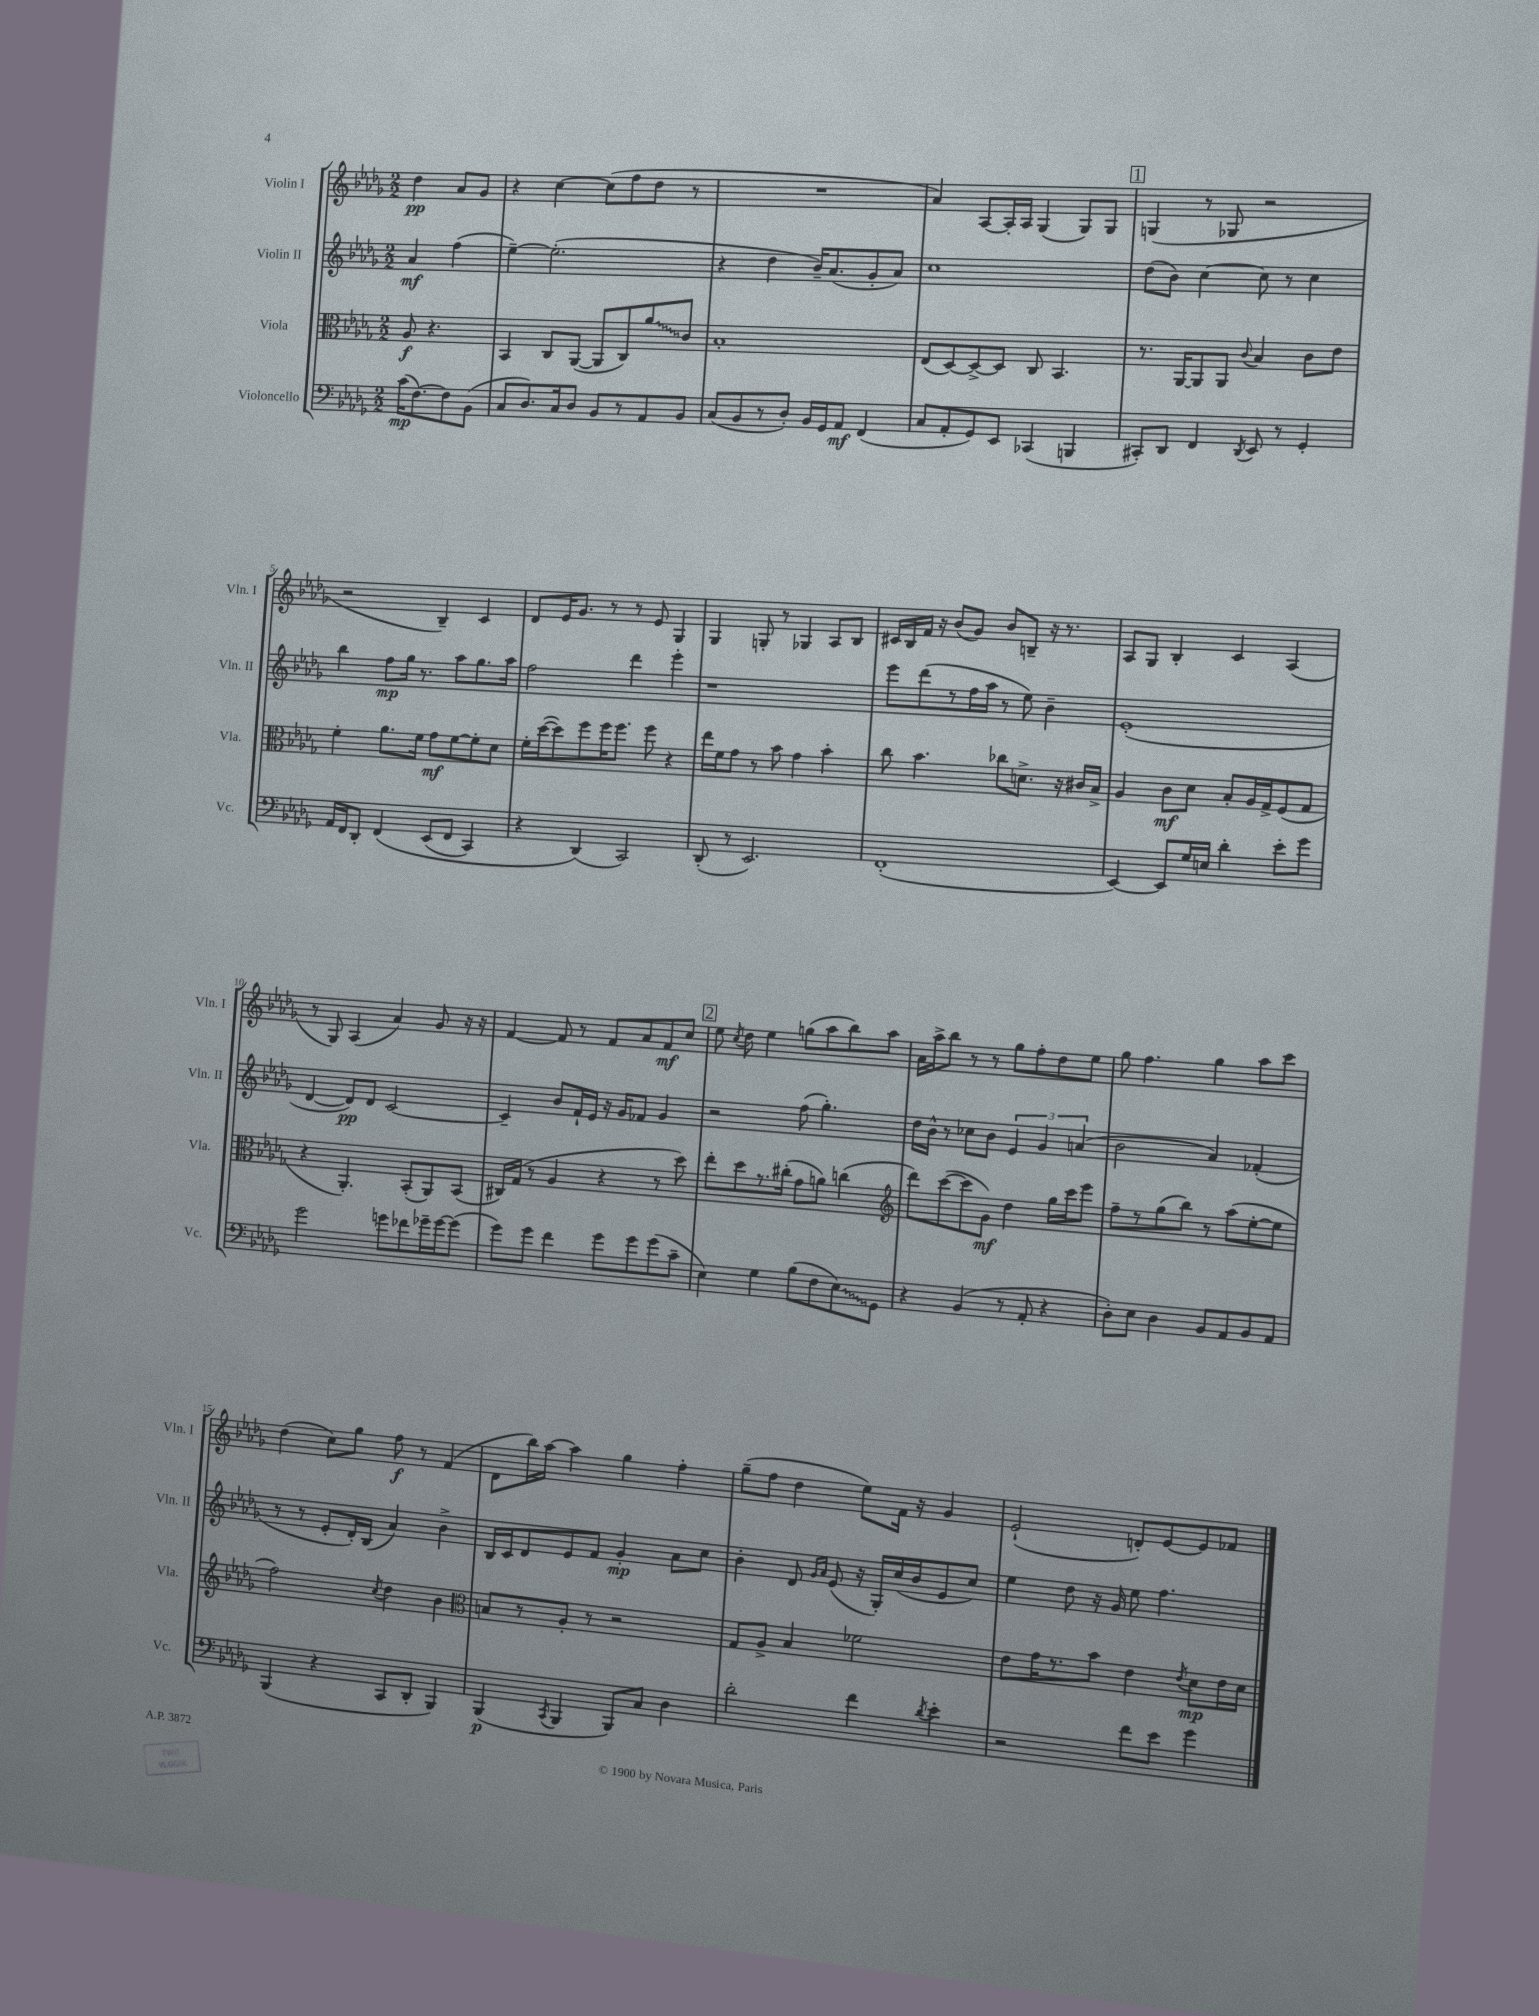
<<
\new StaffGroup <<
\new Staff = "s0" \with { instrumentName = "Violin I" shortInstrumentName = "Vln. I" } {
    \clef treble \key des \major \numericTimeSignature \time 2/2 \partial 2
    \autoBeamOff des''4\pp aes'8[ ges'8] |
    r4 c''4~ c''8[( f''8 des''8] r8 |
    R1 |
    aes'4) aes8[~ aes16-. aes16] ges4( ges8[) ges8] |
    \mark \markup { \box "1" } g4( r8 ges8 r2 |
    r2 bes4--) c'4 |
    des'8[ ees'16 ges'8.] r8 r8 ees'8 ges4 |
    ges4 g8-. r8 ges4 aes8[ bes8] |
    cis'16[ bes16 f'16] r16 bes'8[( ges'8]) bes'8[ b8]-- r16 r8. |
    aes8[ ges8] bes4-. c'4 aes4( |
    r8 ges8) aes4( aes'4) ges'8 r16 r16 |
    f'4~ f'8 r8 f'8[ aes'8 f'8\mf c''8] |
    \mark \markup { \box "2" } ees''8 \acciaccatura { c''8 } des''8 ees''4 g''8[( aes''8 bes''8) aes''8] |
    aes'16[ aes''16-> bes''8] r8 r8 ges''8[ f''8-. des''8 ees''8] |
    ges''8 f''4. ges''4 aes''8[ c'''8] |
    des''4( c''8[) ges''8] f''8\f r8 f'4( |
    des'8[ bes''16) aes''16]~ aes''4 ges''4 f''4-. |
    ges''8[--( f''8] des''4 ees''8[) f'16] r16 ges'4 |
    ees'2-!( d'8[-.) ees'8~ ees'8 fes'8] \bar "|." |
}
\new Staff = "s1" \with { instrumentName = "Violin II" shortInstrumentName = "Vln. II" } {
    \clef treble \key des \major \numericTimeSignature \time 2/2 \partial 2
    \autoBeamOff aes'4\mf f''4( |
    ees''4~--) ees''2.-.( |
    r4 des''4 bes'16[--) aes'8.( ges'8-. aes'8]) |
    c''1 |
    \mark \markup { \box "1" } des''8[( bes'8]) c''4~ c''8 r8 c''4 |
    bes''4 f''8[\mp ges''16] r8. aes''8[ ges''8. aes''16] |
    f''2 des'''4 ees'''4-. |
    r1 |
    ees'''8[ des'''8( r8 f''16 aes''16] r8 ees''8) bes'4-- |
    ees'1-.( |
    des'4~ des'8[\pp) des'8] c'2~ |
    c'4-- bes'8[ f'16-! ees'16] r16 ges'16[ fes'8] ges'4 |
    \mark \markup { \box "2" } r2 f''8( ges''4.-.) |
    des''16[ bes'16]-^ r8 ces''8[ bes'8] \tuplet 3/2 { ees'4 ges'4 a'4( } |
    bes'2 aes'4) fes'4-.( |
    r8 r8 ees'8[-. des'16-.) bes16]( aes'4) bes'4-> |
    bes16[ c'16 des'8 ees'8 f'8] ges'4-.\mp aes'8[ c''8] |
    bes'4-. des'8 \grace { ges'16[ aes'16] } ees'8( r16 ges16[-.) c''16( bes'16 ees'8 c''8]) |
    ees''4 des''8 r16 ges'16 ees''8 f''4. \bar "|." |
}
\new Staff = "s2" \with { instrumentName = "Viola" shortInstrumentName = "Vla." } {
    \clef alto \key des \major \numericTimeSignature \time 2/2 \partial 2
    \autoBeamOff aes8\f r4. |
    bes,4 c8[ aes,8]~( aes,8[ c8) \once \override Glissando.style = #'zigzag aes'8\glissando c'8] |
    bes1-. |
    ees8[( des8~) des8~-> des8] c8 bes,4. |
    \mark \markup { \box "1" } r8. aes,16[~ aes,8 aes,8] \appoggiatura { c'8 } bes4 c'8[ ees'8] |
    f'4-. aes'8.[ f'16] ges'8[\mf f'8~ f'8-. des'8] |
    f'16[-. des''16~( des''8) f''8 f''16 f''8.] f''8 r4 |
    ees''16[ f'16 ges'8] r8 bes'8 ges'4 bes'4-. |
    c''8 bes'4. ces''8[ d'8.]-> r16 cis'16[ bes16]-> |
    aes4 c'8[\mf des'8] bes8[-. aes16 ges16-> f8( ges8] |
    r4 aes,4.-.) bes,8[-.( aes,8) bes,8]( |
    cis16[) ges16]( r8 aes4 r4 r8 des''8) |
    \mark \markup { \box "2" } ees''8[-. des''8 r8. cis''16]-.( ges'8[ a'8]) c''4( |
    \clef treble des'''8[) c'''8~( c'''8 ges'8]\mf) des''4 ges''16[ c'''16 ees'''8] |
    f''8[-- r8 ges''8( bes''8]) r8 aes''8[( ees''8~-. ees''8] |
    f''2) \acciaccatura { c''8 } des''4 bes'4 |
    \clef alto b8[ r8 aes8]-. r8 r2 |
    ges8[ aes8]-> bes4 fes'2 |
    ees'8[ ges'16 r8. bes'8] ees'4 \acciaccatura { ees'8 } des'8[\mp ees'16 des'16] \bar "|." |
}
\new Staff = "s3" \with { instrumentName = "Violoncello" shortInstrumentName = "Vc." } {
    \clef bass \key des \major \numericTimeSignature \time 2/2 \partial 2
    \autoBeamOff c'16[\mp( f8.~) f8 bes,8]( |
    c8[ des8.) c16 des8] bes,8[ r8 aes,8 bes,8] |
    c8[( bes,8 r8 des8]-.) bes,16[ ges,16 aes,8]\mf f,4( |
    c8[ aes,8-. ges,8) ees,8] ces,4( b,,4 |
    \mark \markup { \box "1" } cis,8[-.) des,8] f,4 \acciaccatura { des,8 } ees,8 r8 ges,4-. |
    aes,16[ f,16 des,8]-. f,4\( ees,8[( f,8] c,4) |
    r4 des,4(\) c,2) |
    des,8-.( r8 ees,2.) |
    f,1-.( |
    ees,4~) ees,8[ ges16 e16] des'4-. ees'8[-. ges'8] |
    ges'2 g'8[ fes'8 ges'16-- ges'16~ ges'8]( |
    ges'8[) ges'8] f'4 ges'8[ ges'8 ges'8( c'8]-- |
    \mark \markup { \box "2" } ees4) ges4 bes8[( f8 \once \override Glissando.style = #'zigzag ees8\glissando) ges,8] |
    r4 bes,4( r8 aes,8-. r4 |
    des8[-.) ees8] des4 bes,8[ aes,8 bes,8 aes,8] |
    bes,,4( r4 c,8[ des,8]-. bes,,4) |
    bes,,4\p( \acciaccatura { c,8 } bes,,4 bes,,8[) c8] des4 |
    des'2-. f'4 \acciaccatura { des'8 } ees'4-. |
    r2 f'8[ ees'8] ges'4 \bar "|." |
}
>>
>>
